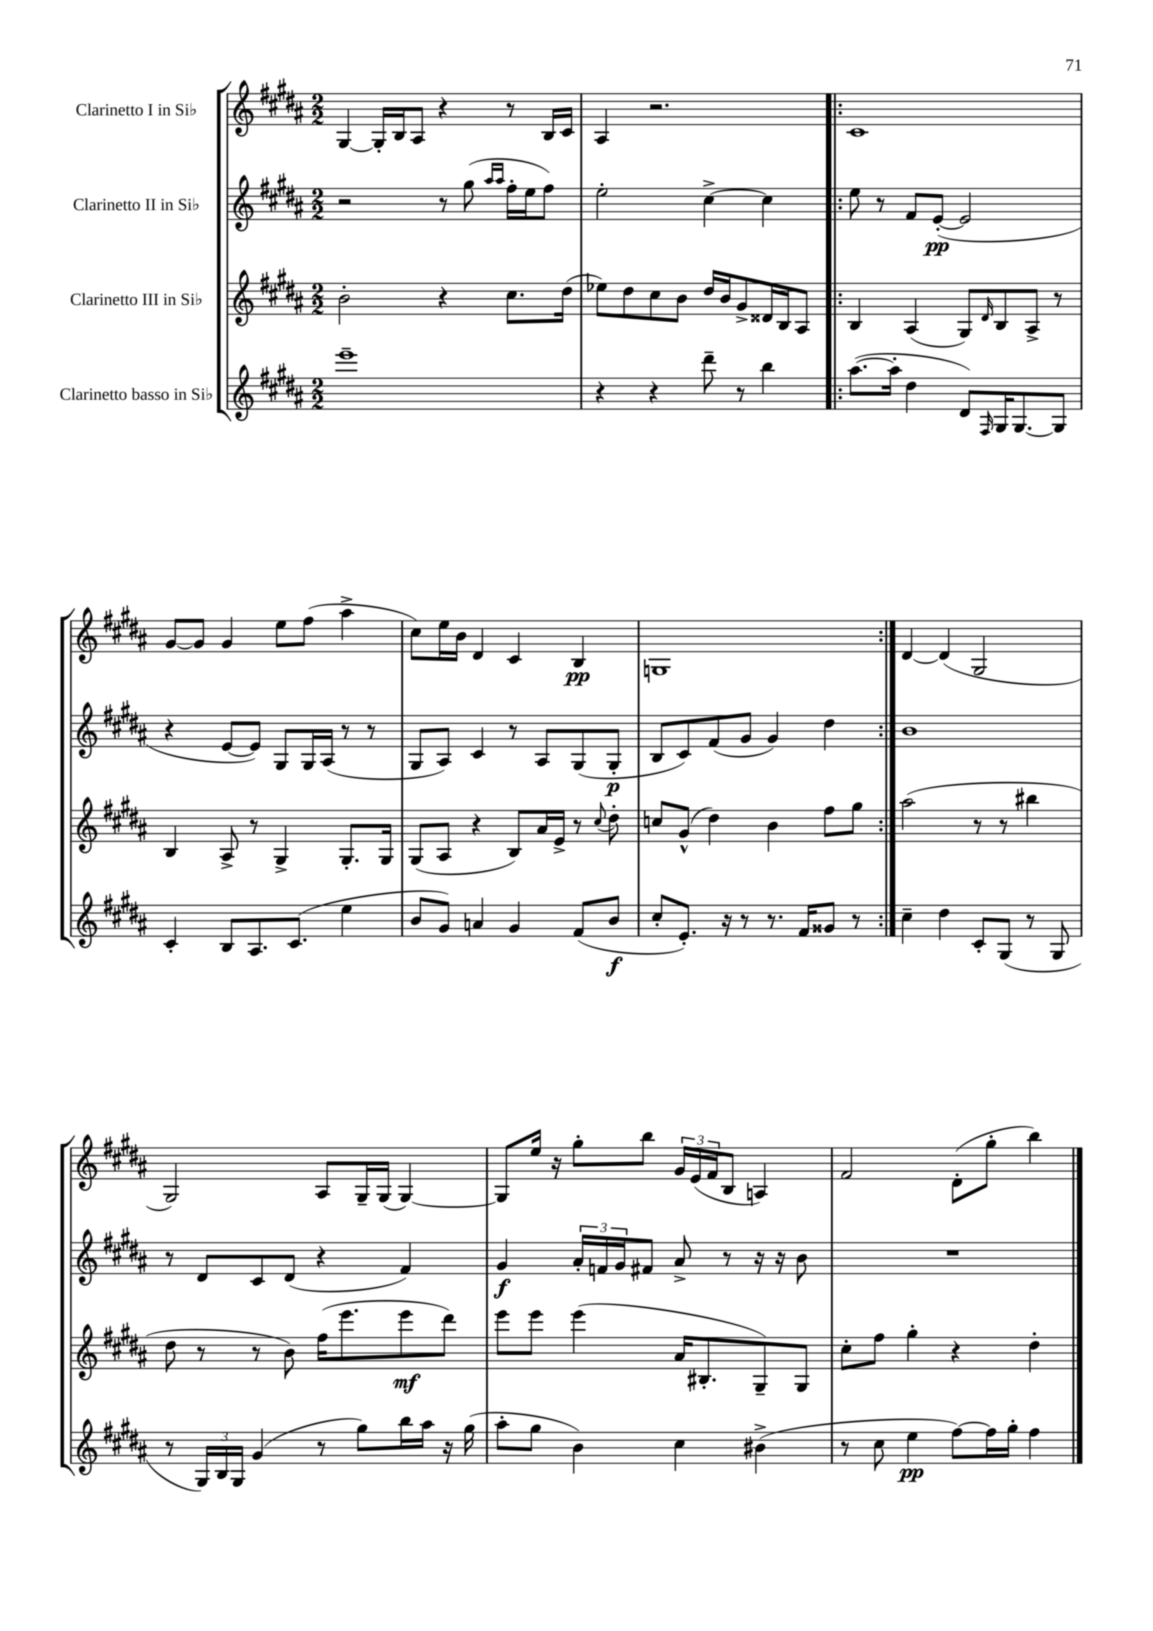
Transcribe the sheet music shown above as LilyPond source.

<<
\new StaffGroup <<
\new Staff = "s0" \with { instrumentName = "Clarinetto I in Sib" } {
    \clef treble \key b \major \numericTimeSignature \time 2/2
    gis4~ gis16-. b16 ais8 r4 r8 b16 cis'16 |
    ais4 r2. |
    \repeat volta 2 { cis'1 |
    gis'8~ gis'8 gis'4 e''8 fis''8( ais''4-> |
    cis''8) e''16 b'16 dis'4 cis'4 b4\pp |
    g1 | }
    dis'4~ dis'4( gis2 |
    gis2) ais8 gis16-- gis16( gis4~) |
    gis8 e''16 r16 gis''8-. b''8 \tuplet 3/2 { gis'16 e'16( fis'16 } b8 a4) |
    fis'2 dis'8-.( gis''8-. b''4) \bar "|." |
}
\new Staff = "s1" \with { instrumentName = "Clarinetto II in Sib" } {
    \clef treble \key b \major \numericTimeSignature \time 2/2
    r2 r8 gis''8( \grace { ais''16 ais''16 } fis''16-. e''16 fis''8) |
    e''2-. cis''4~-> cis''4 |
    \repeat volta 2 { e''8 r8 fis'8 e'8~-.\pp( e'2 |
    r4 e'8~ e'8) gis8 gis16 ais16( r8 r8 |
    gis8 ais8) cis'4 r8 ais8 gis8( gis8-.\p |
    b8 cis'8) fis'8( gis'8 gis'4) dis''4 | }
    b'1 |
    r8 dis'8 cis'8 dis'8( r4 fis'4) |
    gis'4\f \tuplet 3/2 { ais'16-. f'16 gis'16 } fis'8 ais'8-> r8 r16 r16 b'8 |
    R1 \bar "|." |
}
\new Staff = "s2" \with { instrumentName = "Clarinetto III in Sib" } {
    \clef treble \key b \major \numericTimeSignature \time 2/2
    b'2-. r4 cis''8. dis''16( |
    ees''8) dis''8 cis''8 b'8 dis''16 b'16 gis'8-> disis'16 b16 ais8 |
    \repeat volta 2 { b4 ais4( gis8) \grace { dis'16 } b8 ais8-> r8 |
    b4 ais8-> r8 gis4-> gis8.-. gis16 |
    gis8( ais8 r4 b8) ais'16 e'16-> r8 \appoggiatura { cis''8 } dis''8-. |
    c''8 gis'8-^( dis''4) b'4 fis''8 gis''8 | }
    ais''2( r8 r8 bis''4 |
    dis''8 r8 r8 b'8) fis''16( e'''8. e'''8\mf dis'''8) |
    e'''8 e'''8 e'''4( ais'16 bis8.-. gis8--) gis8 |
    cis''8-. fis''8 gis''4-. r4 dis''4-. \bar "|." |
}
\new Staff = "s3" \with { instrumentName = "Clarinetto basso in Sib" } {
    \clef treble \key b \major \numericTimeSignature \time 2/2
    e'''1-- |
    r4 r4 dis'''8-- r8 b''4 |
    \repeat volta 2 { ais''8.~( ais''16-. dis''4 dis'8) \grace { fis16 } gis16 gis8.~ gis8 |
    cis'4-. b8 ais8. cis'8.( e''4 |
    b'8 gis'8) a'4 gis'4 fis'8( b'8\f |
    cis''8-. e'8.-.) r16 r8 r8. fis'16 gisis'8 r8 | }
    cis''4-- dis''4 cis'8-. gis8( r8 gis8 |
    r8 \tuplet 3/2 { gis16) b16 gis16 } gis'4( r8 gis''8) b''16 ais''16 r16 gis''16( |
    ais''8-. gis''8 b'4) cis''4 bis'4->( |
    r8 cis''8 e''4\pp fis''8~) fis''16 gis''16-. fis''4 \bar "|." |
}
>>
>>
\layout { \context { \Score \remove "Bar_number_engraver" } }
